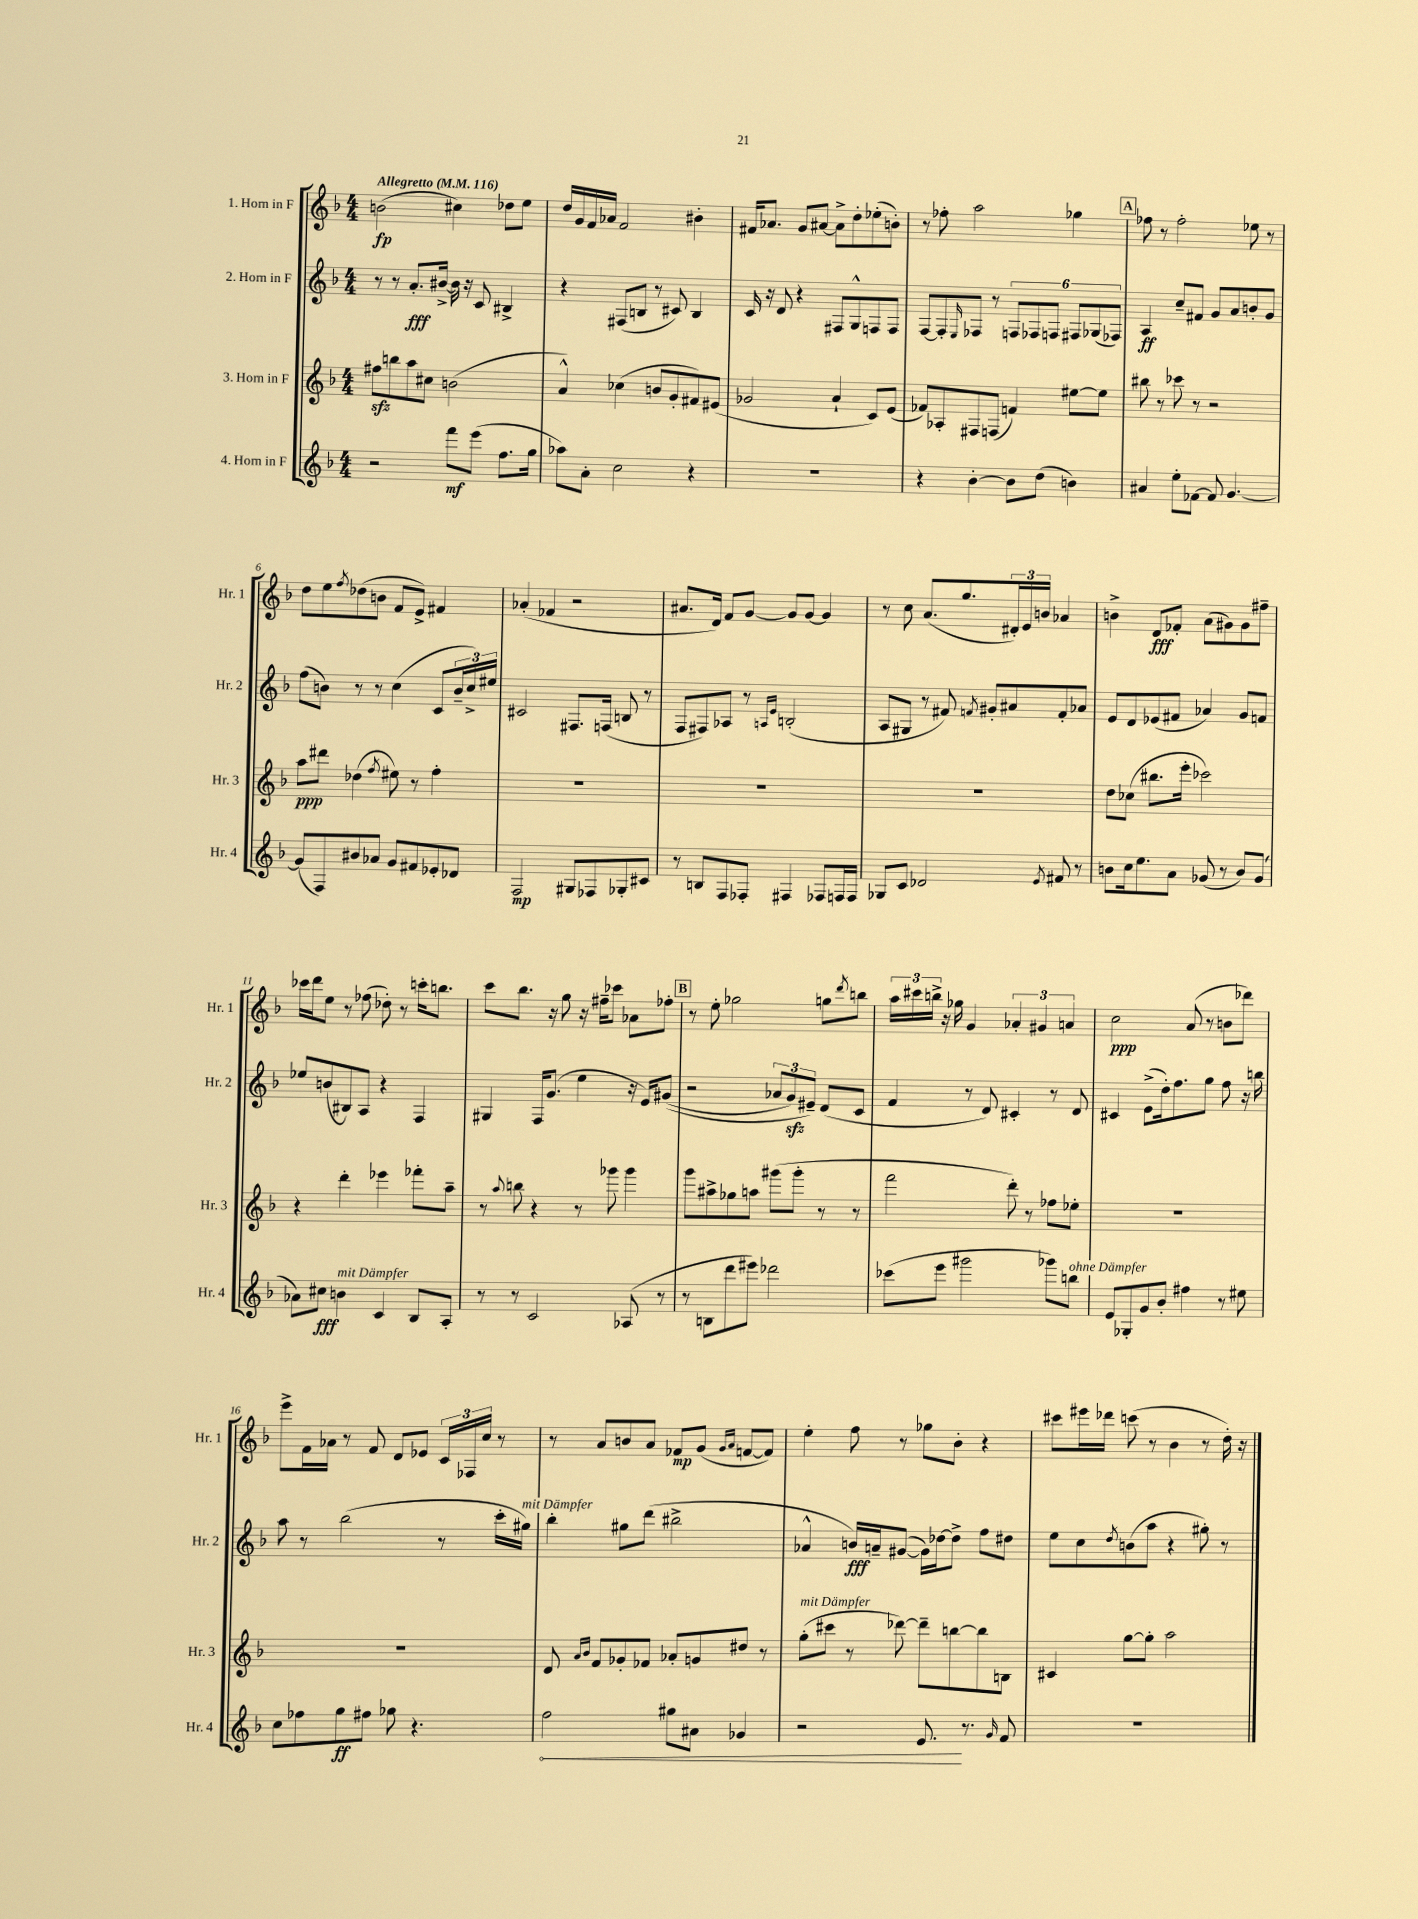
<<
\new StaffGroup <<
\new Staff = "s0" \with { instrumentName = "1. Horn in F" shortInstrumentName = "Hr. 1" } {
    \clef treble \key f \major \numericTimeSignature \time 4/4 \tempo "Allegretto" 4 = 116
    b'2\fp( cis''4) des''8 e''8 |
    d''16 g'16 f'16 aes'16 f'2 bis'4-. |
    fis'16 aes'8. g'8 ais'8~ ais'8-> d''8-. ees''8-.( b'8-.) |
    r8 fes''8-. a''2 ges''4 |
    \mark \markup { \box "A" } fes''8 r8 fes''2-. ees''8 r8 |
    d''8 e''8 \acciaccatura { f''8 } des''8( b'8 f'8 e'8->) fis'4 |
    aes'4-.( fes'4 r2 |
    ais'8. d'16) f'8 g'8~ g'8 g'8~ g'4 |
    r8 c''8 a'8.( g''8. \tuplet 3/2 { dis'16-.) e'16 b'16 } aes'4 |
    b'4-> d'8\fff fes'8-. a'8( gis'8) gis'8 fis''8-- |
    ces'''16 d'''16 e''8 r8 fes''8( des''8-.) r8 c'''16-. b''8. |
    c'''8 bes''8. r16 g''8 r16 fis''16-- ces'''8 aes'8 fes''8-. |
    \mark \markup { \box "B" } r8 e''8-. ges''2 g''8 \acciaccatura { d'''8 } b''8 |
    \tuplet 3/2 { a''16 cis'''16 b''16-> } r16 ges''16 g'4 \tuplet 3/2 { aes'4-. gis'4 a'4 } |
    c''2\ppp a'8( r8 b'8 des'''8) |
    e'''8-> f'16 aes'16 r8 f'8 d'8 ees'8 \tuplet 3/2 { c'16 fes16 c''16 } r8 |
    r8 a'8 b'8 a'8 fes'8\mp g'8( \grace { g'16 a'16 } f'8~ f'8) |
    e''4-. f''8 r8 ges''8 bes'8-. r4 |
    cis'''8 eis'''16 des'''16 c'''8( r8 bes'4 r8 d''16-.) r16 \bar "|." |
}
\new Staff = "s1" \with { instrumentName = "2. Horn in F" shortInstrumentName = "Hr. 2" } {
    \clef treble \key f \major \numericTimeSignature \time 4/4
    r8 r8 a'8.-.\fff bis'16~-> bis'16 r16 c'8 bis4-> |
    r4 fis8( b8 r8 cis'8) b4 |
    c'16 r16 d'8 r4 fis8 g8-^ f8 f8 |
    f8~ f8-. \grace { e16 } fes8 r8 \tuplet 6/4 { f8 fes8 f8 fis8 ges8( fes8) } |
    \mark \markup { \box "A" } a4\ff c''8-- fis'8 g'8 a'8 b'8-. g'8 |
    f''8( b'8) r8 r8 c''4( c'8 \tuplet 3/2 { b'16-- c''16->) eis''16 } |
    cis'2 fis8. f16( b8 r8 |
    f8 fis8) aes8 r8 \grace { a16 e'16 } b2-.( |
    a8 gis8 r8 fis'8) \acciaccatura { f'8 } gis'8-. ais'8 f'8-. aes'8 |
    e'8 d'8 ees'8( fis'8 aes'4) g'8 f'8 |
    ees''8 b'8( bis8) a8 r4 f4 |
    gis4 f16 g'8.( e''4 r16 e'16) gis'8(\( |
    \mark \markup { \box "B" } r2 \tuplet 3/2 { aes'8 g'8\sfz) eis'8--\) } d'8( c'8 |
    f'4 r8 d'8) cis'4-. r8 d'8 |
    cis'4 e'8->( d''16-.) f''8. g''8 f''8 r16 b''16 |
    a''8 r8 bes''2( r8 c'''16-. gis''16^\markup { \italic "mit Dämpfer" }) |
    bes''4-. gis''8 d'''8( bis''2-> |
    aes'4-^ b'16\fff) a'16-- gis'8~( gis'16) des''16~ des''8-> f''8 dis''8 |
    e''8 c''8 \acciaccatura { d''8 } b'8( a''8 r4 gis''8-.) r8 \bar "|." |
}
\new Staff = "s2" \with { instrumentName = "3. Horn in F" shortInstrumentName = "Hr. 3" } {
    \clef treble \key f \major \numericTimeSignature \time 4/4
    fis''8\sfz b''8 a''8 cis''8 b'2( |
    a'4-^) ces''4( b'8 g'8-. fis'8) eis'8( |
    ges'2 a'4-! c'8) e'8( |
    fes'8) aes8-. fis8 f8( f'4) eis''8~ eis''8 |
    \mark \markup { \box "A" } bis''8 r8 ces'''8 r8 r2 |
    a''8\ppp dis'''8 des''4( \acciaccatura { f''8 } eis''8) r8 f''4-. |
    R1 |
    R1 |
    R1 |
    d''8 ces''8( bis''8. e'''16-. ces'''2) |
    r4 d'''4-. ees'''4 fes'''8-. a''8-- |
    r8 \appoggiatura { a''8 } b''8 r4 r8 ges'''8 ges'''4 |
    \mark \markup { \box "B" } g'''8 ais''8-> ges''8 a''8 gis'''8( gis'''8-. r8 r8 |
    f'''2 d'''8-.) r8 fes''8 ees''8-. |
    R1 |
    R1 |
    d'8 \grace { a'16 bes'16 } f'8 ges'8-. fes'8 aes'8-. g'8 dis''8 r8 |
    g''8-.^\markup { \italic "mit Dämpfer" }( cis'''8 r8 des'''8~) des'''8-- b''8~ b''8 b8 |
    cis'4 g''8~ g''8-. a''2 \bar "|." |
}
\new Staff = "s3" \with { instrumentName = "4. Horn in F" shortInstrumentName = "Hr. 4" } {
    \clef treble \key f \major \numericTimeSignature \time 4/4
    r2 f'''8\mf e'''8( f''8. g''16 |
    aes''8) a'8-. c''2 r4 |
    R1 |
    r4 bes'4~-. bes'8 d''8( b'4) |
    \mark \markup { \box "A" } ais'4 e''8-. fes'8~ fes'8 g'4.~ |
    g'8( f8) bis'8 aes'8 g'8 fis'8 ees'8-. des'8 |
    f2\mp gis8 fes8 ges8-. cis'8 |
    r8 b8 f8 fes8-. fis4 fes8 f16 f16 |
    ges8 c'8 des'2 \acciaccatura { e'8 } fis'8 r8 |
    b'8 c''16 e''8. a'8 ges'8( r8 b'8) ges'8( |
    aes'8) cis''8\fff b'4^\markup { \italic "mit Dämpfer" } c'4 bes8 a8-. |
    r8 r8 c'2 aes8( r8 |
    \mark \markup { \box "B" } r8 b8 d'''8 eis'''8) des'''2 |
    ces'''8( e'''8 gis'''2 ges'''8) b''8^\markup { \italic "ohne Dämpfer" } |
    e'8 ges8-. g'8 bes'8-. fis''4 r8 eis''8 |
    c''8 fes''8 g''8\ff fis''8 ges''8 r4. |
    \once \override Hairpin.circled-tip = ##t f''2\< gis''8 ais'8 ges'4 |
    r2 e'8.\! r8. \grace { g'16 } f'8 |
    R1 \bar "|." |
}
>>
>>
